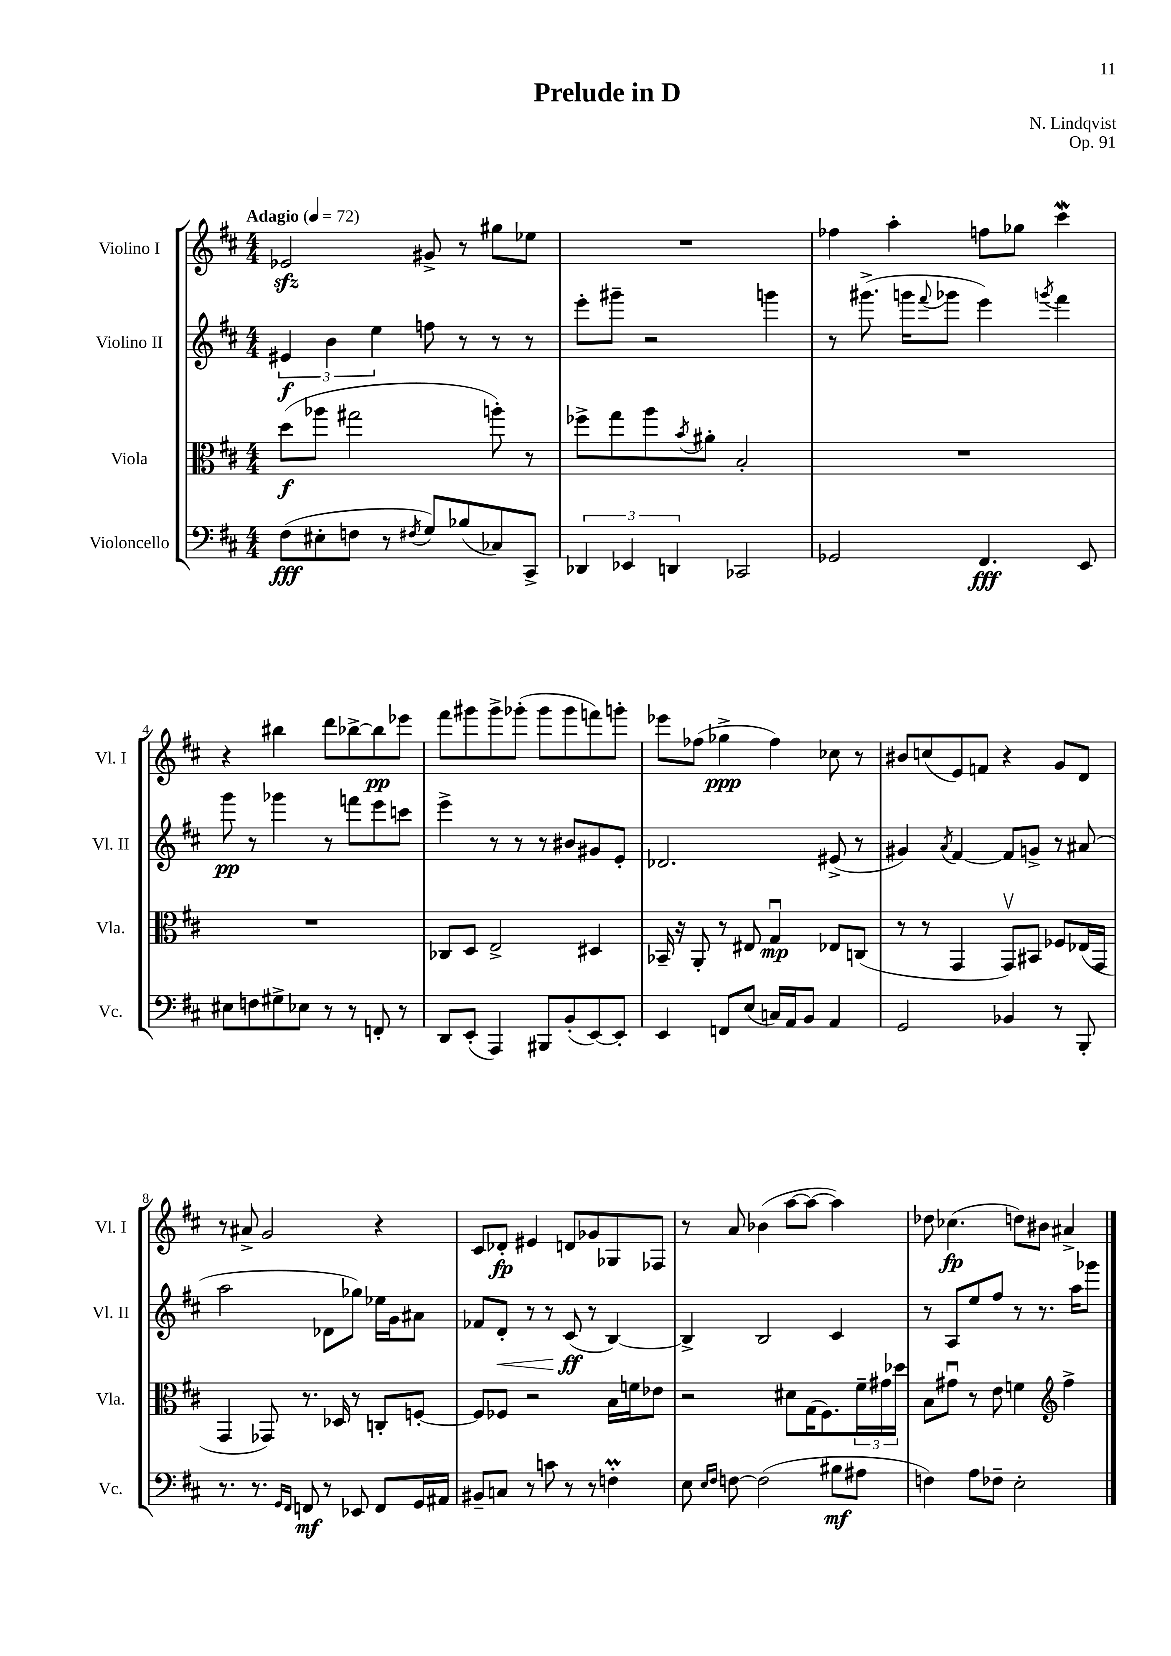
\header { title = "Prelude in D" composer = "N. Lindqvist" opus = "Op. 91" }
<<
\new StaffGroup <<
\new Staff = "s0" \with { instrumentName = "Violino I" shortInstrumentName = "Vl. I" } {
    \clef treble \key d \major \numericTimeSignature \time 4/4 \tempo "Adagio" 4 = 72
    ees'2\sfz gis'8-> r8 gis''8 ees''8 |
    R1 |
    fes''4 a''4-. f''8 ges''8 cis'''4\mordent |
    r4 bis''4 d'''8 bes''8~-> bes''8\pp ees'''8 |
    fis'''8 gis'''8 gis'''8-> ges'''8-.( ges'''8 ges'''8 f'''8) g'''8-. |
    ees'''8 fes''8( ges''4->\ppp fes''4) ces''8 r8 |
    bis'8 c''8( e'8) f'8 r4 g'8 d'8 |
    r8 ais'8-> g'2 r4 |
    cis'8 des'8-.\fp eis'4 d'8 ges'8 ges8 fes8 |
    r8 a'8 bes'4( a''8~ a''8~ a''4) |
    des''8 ces''4.\fp( d''8) bis'8 ais'4-> \bar "|." |
}
\new Staff = "s1" \with { instrumentName = "Violino II" shortInstrumentName = "Vl. II" } {
    \clef treble \key d \major \numericTimeSignature \time 4/4
    \tuplet 3/2 { eis'4\f b'4 e''4 } f''8 r8 r8 r8 |
    e'''8-. gis'''8-- r2 g'''4 |
    r8 gis'''8.->( g'''16 \appoggiatura { fis'''8 } ges'''8 e'''4) \acciaccatura { g'''8 } fis'''4 |
    g'''8\pp r8 ges'''4 r8 f'''8 e'''8 c'''8 |
    e'''4-> r8 r8 r8 bis'8 gis'8 e'8-. |
    des'2. eis'8->( r8 |
    gis'4) \acciaccatura { a'8 } fis'4~ fis'8 g'8-> r8 ais'8( |
    a''2 des'8 ges''8) ees''16 g'16 ais'8 |
    fes'8 d'8-.\< r8 r8 cis'8\ff\!( r8 b4~) |
    b4-> b2 cis'4 |
    r8 a8 e''8 fis''8 r8 r8. a''16 ges'''8 \bar "|." |
}
\new Staff = "s2" \with { instrumentName = "Viola" shortInstrumentName = "Vla." } {
    \clef alto \key d \major \numericTimeSignature \time 4/4
    d''8\f( aes''8 gis''2 a''8-.) r8 |
    fes''8-> g''8 a''8 \acciaccatura { b'8 } ais'8-. b2-. |
    R1 |
    R1 |
    ces8 d8 e2-> dis4 |
    bes,16-- r16 a,8-. r8 eis8 g4\downbow\mp ees8 c8( |
    r8 r8 g,4 g,8\upbow) bis,8 fes8 ees16( g,16 |
    g,4 ges,8) r8. des16 r8 c8-. f8~-. |
    f8 fes8 r2 b16 f'16 ees'8 |
    r2 dis'8 g16( fis8.) \tuplet 3/2 { fis'16-- gis'16 des''16 } |
    b8 gis'8\downbow r8 e'8 f'4 \clef treble fis''4-> \bar "|." |
}
\new Staff = "s3" \with { instrumentName = "Violoncello" shortInstrumentName = "Vc." } {
    \clef bass \key d \major \numericTimeSignature \time 4/4
    fis8\fff( eis8-. f8 r8 \acciaccatura { fis8 } g8) bes8( ces8) cis,8-> |
    \tuplet 3/2 { des,4 ees,4 d,4 } ces,2 |
    ges,2 fis,4.\fff e,8 |
    eis8 f8 gis8-> ees8 r8 r8 f,8-. r8 |
    d,8 e,8-.( a,,4) bis,,8 b,8-.( e,8~) e,8-. |
    e,4 f,8 e8( c16) a,16 b,8 a,4 |
    g,2 bes,4 r8 b,,8-. |
    r8. r8. \grace { g,16 fis,16 } f,8\mf r8 ees,8 f,8 g,16 ais,16 |
    bis,8-- c8 r8 c'8 r8 r8 f4-.\prall |
    e8 \grace { e16 fis16 } f8~ f2( bis8\mf ais8 |
    f4) a8 fes8-- e2-. \bar "|." |
}
>>
>>
